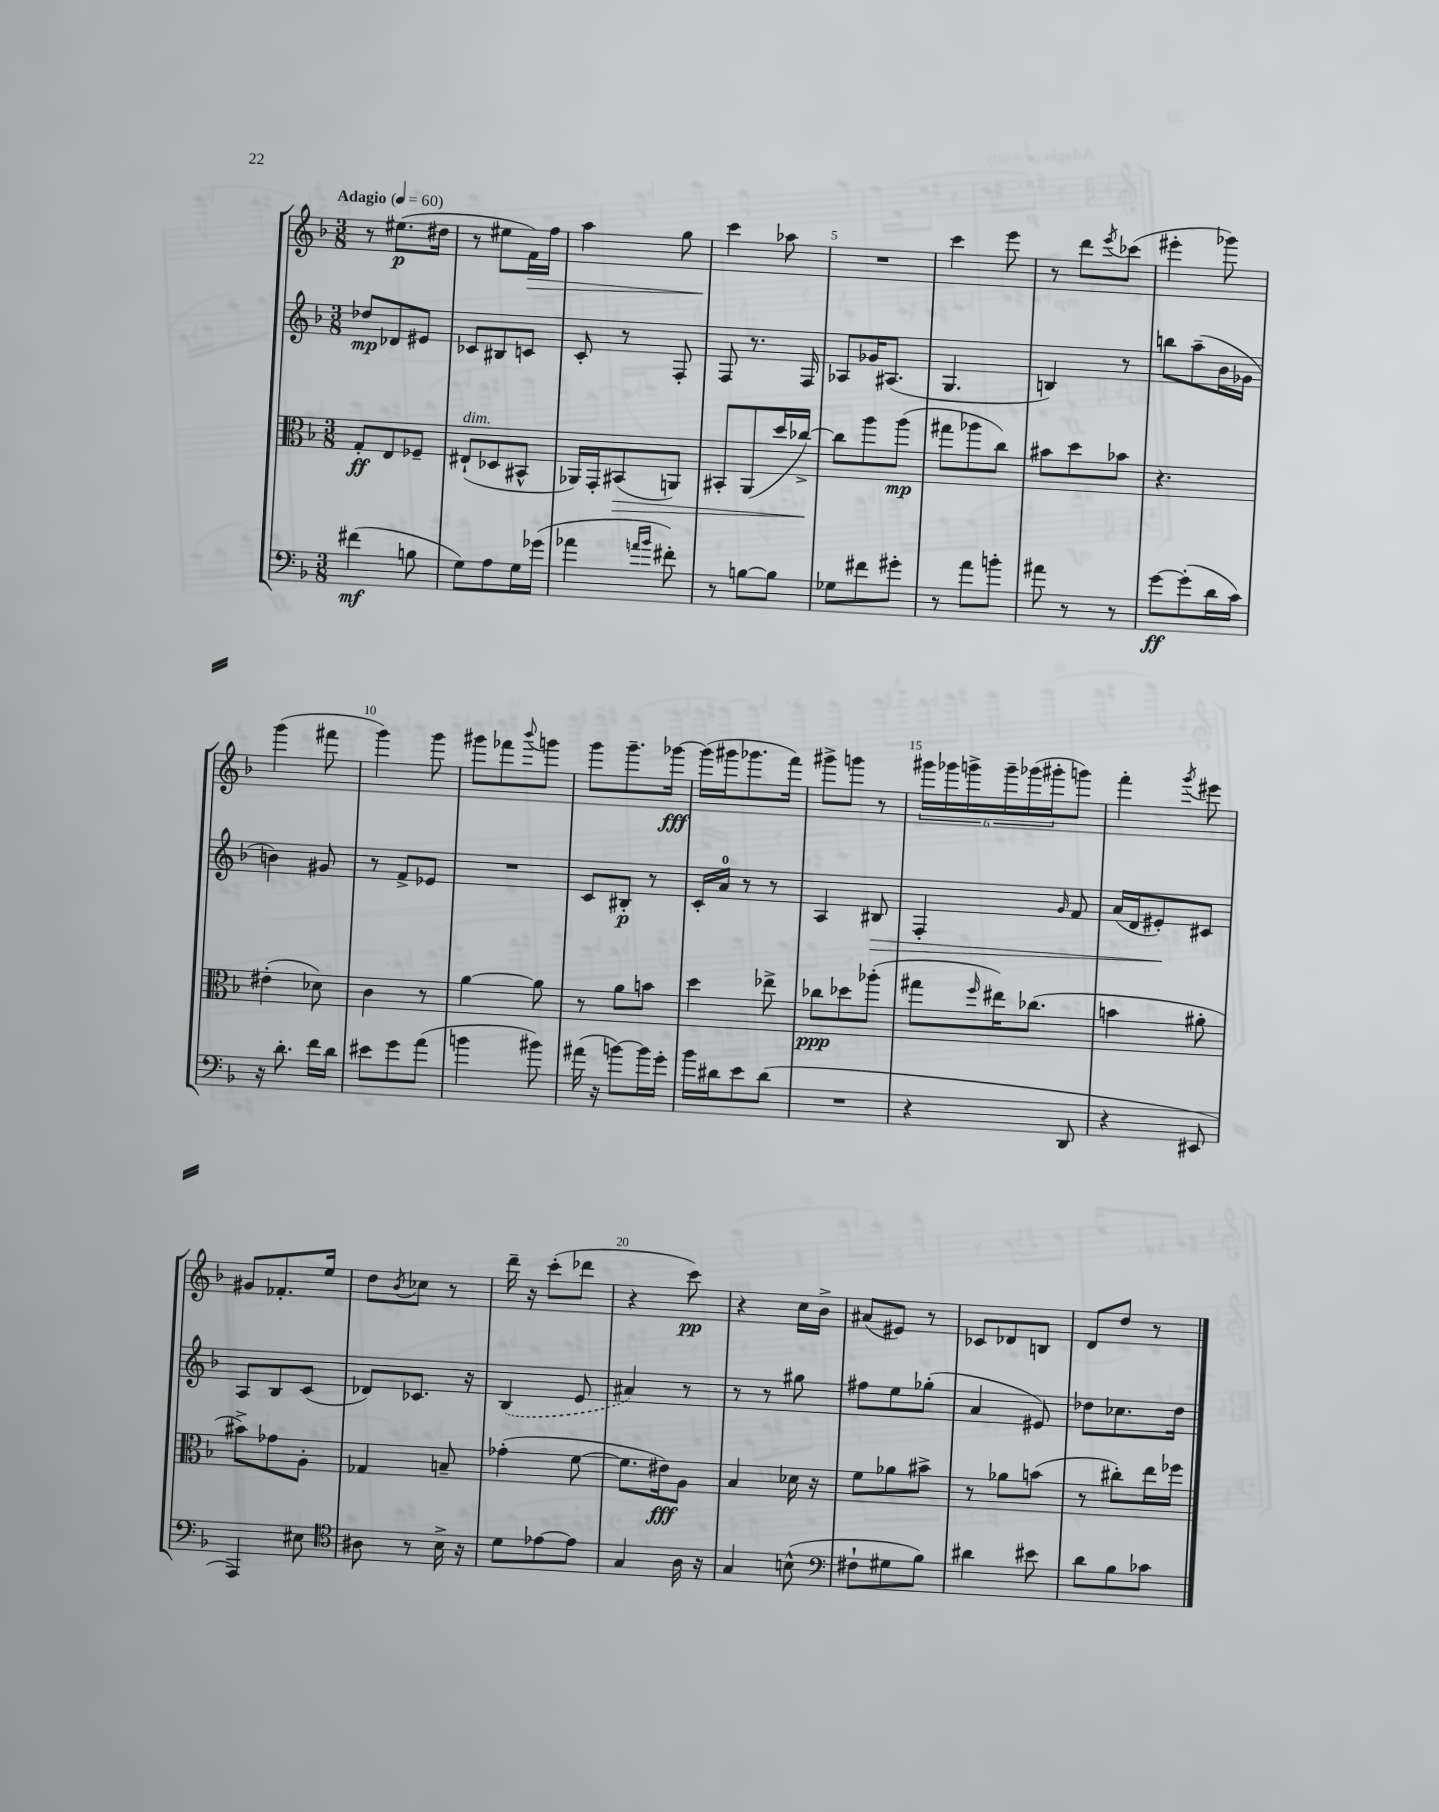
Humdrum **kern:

**kern	**kern	**kern	**kern
*staff4	*staff3	*staff2	*staff1
*clefF4	*clefC3	*clefG2	*clefG2
*k[b-]	*k[b-]	*k[b-]	*k[b-]
*M3/8	*M3/8	*M3/8	*M3/8
*MM60	*MM60	*MM60	*MM60
(4f#	8G'	8dd-	8r
.	8E	8d-	(8.ee#
8B	8F-~	8e#	.
.	.	.	16dd#
=	=	=	=
8G)	(8E#`	8c-	8r
8A	8D-	8B#	8ee#
16G	8BB#^^	8c	16f)
(16g-	.	.	16ff
=	=	=	=
4a-	16AA-)	8c'	4aa
.	16GG'	.	.
.	(8BB#	8r	.
16qqa	.	.	.
16qqb-	.	.	.
8f#')	8AA)	8F'	8gg
=	=	=	=
8r	8BB#'	8F	4ccc
[8B	(8AA	8.r	.
8B]	16dd	.	8aa-
.	[16cc-^)	16F	.
=	=	=	=
8G-	8cc-]	8A-	4.r
8f#	8aa	16g-	.
.	.	(8.A#	.
8g#'	(8aa	.	.
=	=	=	=
8r	8gg#	4.G	4ccc
8a	8aa-	.	.
8b'	8cc)	.	8eee
=	=	=	=
8a#	8b#	4B)	8r
8r	8dd	.	8ddd
.	.	.	8qeee
8r	8b-	8r	(8ccc-
=	=	=	=
[8g	4.r	8bb	4eee#'
(8g']	.	(8aa~	.
16d	.	16b-	8ggg-)
16c)	.	16g-	.
=	=	=	=
16r	(4e#'	4b)	(4ggg
8.d'	.	.	.
16f	8d-)	8g#	8fff#
16d	.	.	.
=	=	=	=
8e#	4c	8r	4ggg)
8g	.	8f^	.
(8a	8r	8e-	8ggg
=	=	=	=
4b	[4a	4.r	8ggg#
.	.	.	8fff-
.	.	.	8qqbbb-
8b#)	8a]	.	8ggg
=	=	=	=
(16a#	8r	8c	8ggg
16r	.	.	.
[8b)	8a	8B#'	8.ggg~
16b]	8b	8r	.
16g'	.	.	[16ggg-
=	=	=	=
16b-	4dd	16c'	(16ggg-]
16d#	.	16a	16ggg#
8e	.	8r	8.ggg-
(8d#	8ee-^	8r	.
.	.	.	16fff)
=	=	=	=
4.r	8cc-	4A	8ggg#^
.	8dd-	.	8ggg
.	(8aa-'	8B#	8r
=	=	=	=
4r	8gg#	4F'	24ggg#
.	.	.	24ggg-
.	.	.	24ggg^
.	16qqff	.	.
.	16ee#)	.	24ggg~
.	.	.	(24ggg-
.	(8.cc-	.	.
.	.	.	24ggg#'
.	.	16qqg	.
8DD	.	8f	8ggg)
=	=	=	=
4r	4b	(16a	4fff'
.	.	16d	.
.	.	8e#')	.
.	.	.	8qggg
8EE#	8a#'	8c#	8eee#
=	=	=	=
4AAA)	8b#^)	8A	8g#
.	8g-	8B-	8.f-'
8E#	8A'	(8c	.
.	.	.	16ee
=	=	=	=
*clefC4	*	*	*
8A#	4G-	8d-)	8dd
.	.	.	8qb-
8r	.	8.c-	8cc-
16B-^	8B~	.	8r
16r	.	16r	.
=	=	=	=
8d	(4g-'	(4B-	16ddd~
.	.	.	16r
[8e-	.	.	(8ccc'
8e-]	[8f	8e	8ddd-
=	=	=	=
4G	8.f]	4a#)	4r
.	16e#)	.	.
16A	8A	8r	8ccc)
16r	.	.	.
=	=	=	=
4G	4B-	8r	4r
.	.	8r	.
(8B^^	16d-	8gg#	16cc
.	16r	.	16b-^
=	=	=	=
*clefF4	*	*	*
8F#`	8f	8ff#	(8a#
8G#	8a-	8ee	8e#)
8B-)	8b#^	(8gg-'	8r
=	=	=	=
4d#	8r	4a	8c-
.	8a-	.	8d-
8e#	(8b	8e#)	8B
=	=	=	=
8d	8r	8dd-	8d
8B-	8cc#')	8.cc-	8dd
8c-	16ee	.	8r
.	16ff-	16dd-	.
==	==	==	==
*-	*-	*-	*-
